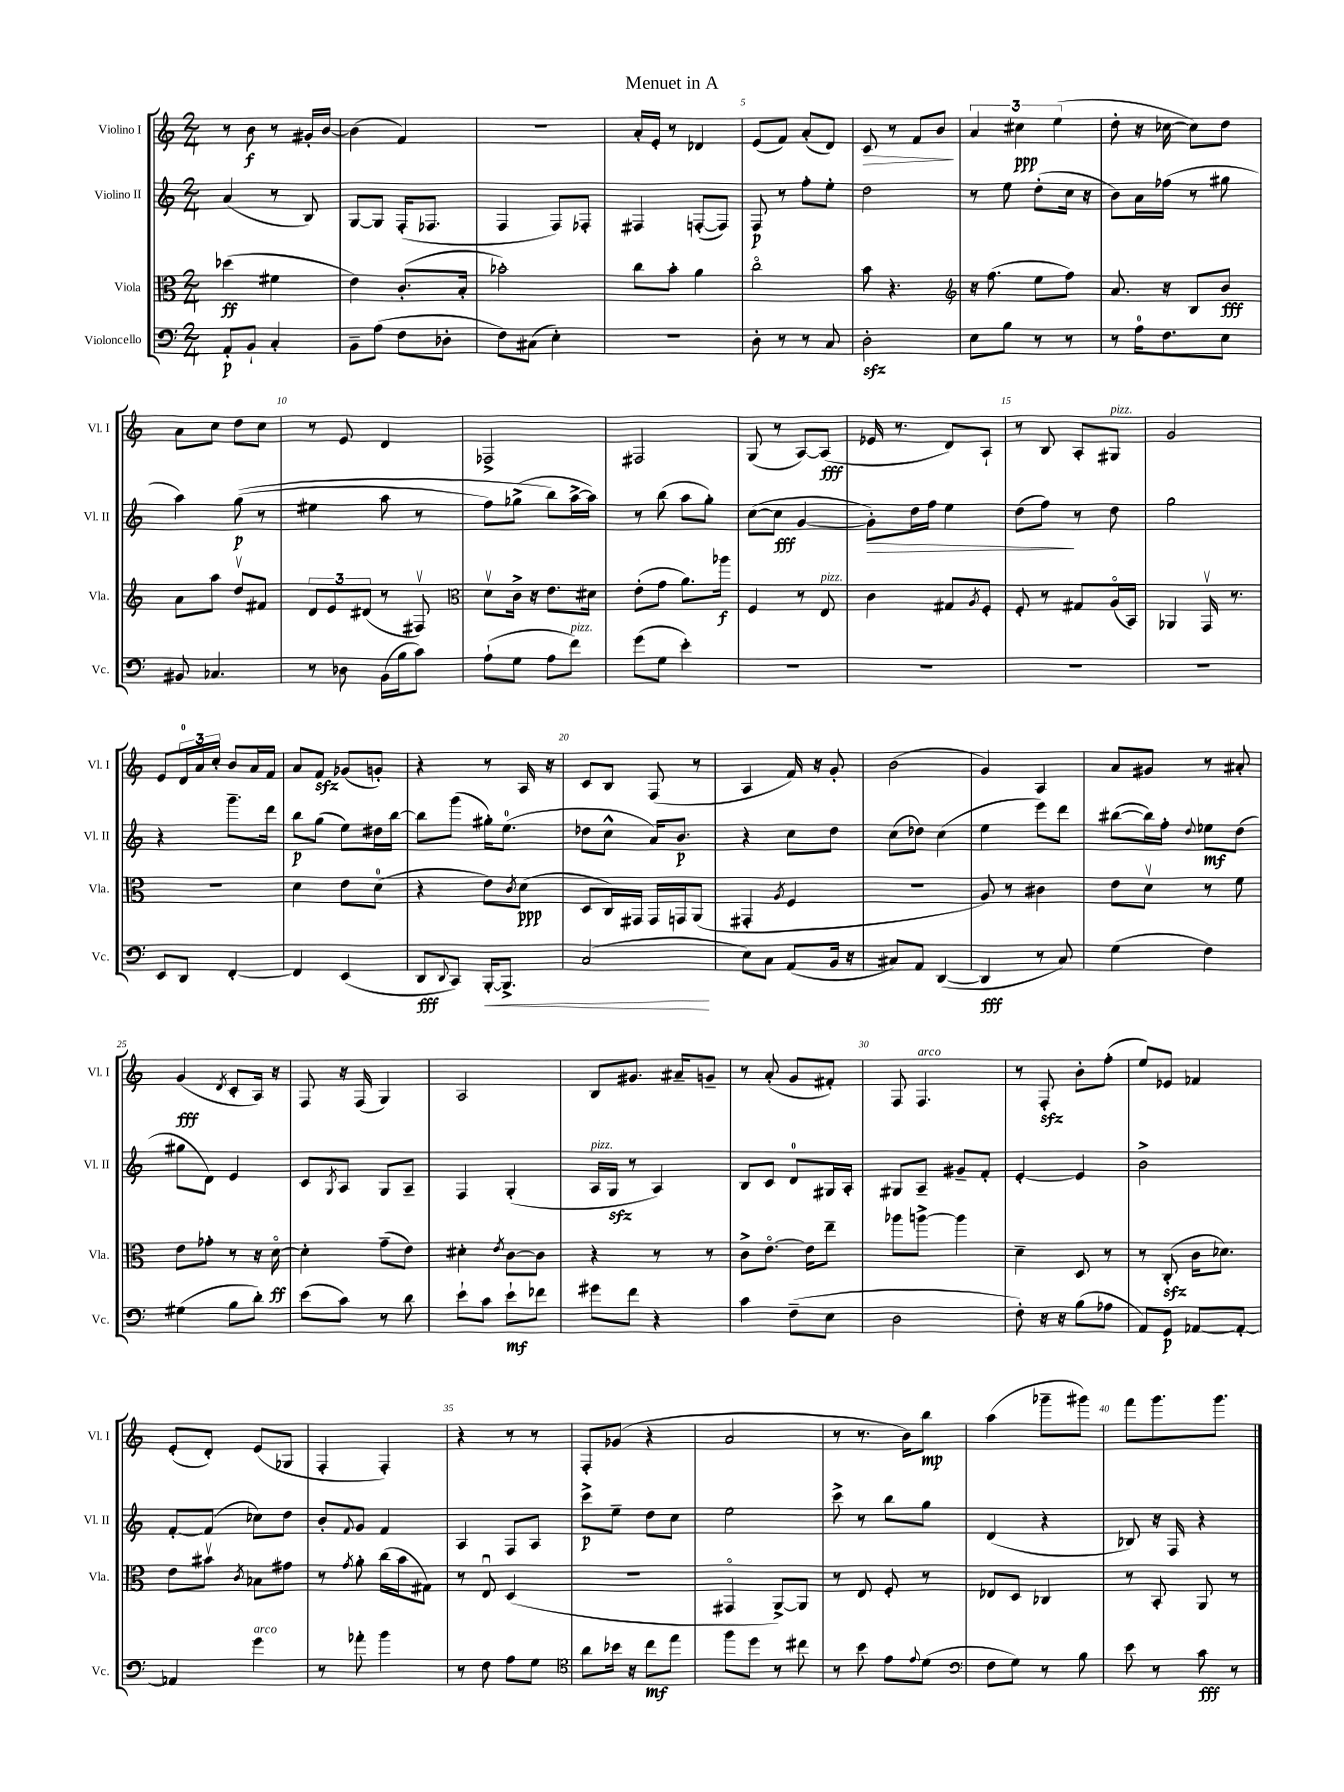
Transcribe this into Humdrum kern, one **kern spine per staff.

**kern	**dynam	**kern	**dynam	**kern	**dynam	**kern	**dynam
*part4	*part4	*part3	*part3	*part2	*part2	*part1	*part1
*staff4	*staff4	*staff3	*staff3	*staff2	*staff2	*staff1	*staff1
*I"Violoncello	*	*I"Viola	*	*I"Violino II	*	*I"Violino I	*
*I'Vc.	*	*I'Vla.	*	*I'Vl. II	*	*I'Vl. I	*
*clefF4	*	*clefC3	*	*clefG2	*	*clefG2	*
*k[]	*	*k[]	*	*k[]	*	*k[]	*
*M2/4	*	*M2/4	*	*M2/4	*	*M2/4	*
=1	=1	=1	=1	=1	=1	=1	=1
8AA'/L	p	(4dd-X\	ff	(4a/	.	8r	.
8BB`/J	.	.	.	.	.	8b\	f
4C'/	.	4f#X\	.	8r	.	8r	.
.	.	.	.	8B/)	.	16g#X'/LL	.
.	.	.	.	.	.	[16b/JJ	.
=2	=2	=2	=2	=2	=2	=2	=2
8BB~\L	.	4e\)	.	[8G/L	.	(4b\]	.
(8A\J	.	.	.	8G/J]	.	.	.
8F\L	.	(8.c'/L	.	(16F'/KL	.	4f/)	.
.	.	.	.	8.F-X/J	.	.	.
8D-X'\J	.	.	.	.	.	.	.
.	.	16B'/Jk	.	.	.	.	.
=3	=3	=3	=3	=3	=3	=3	=3
8F\L)	.	2b-X'\)	.	4F/	.	2r	.
(8C#X\J	.	.	.	.	.	.	.
4E'\)	.	.	.	8F/L)	.	.	.
.	.	.	.	8F-X'/J	.	.	.
=4	=4	=4	=4	=4	=4	=4	=4
2r	.	8cc\L	.	4F#X/	.	16a'/LL	.
.	.	.	.	.	.	16e'/JJ	.
.	.	8b'\J	.	.	.	8r	.
.	.	4a\	.	([8Fn'/L	.	4d-X/	.
.	.	.	.	8F/J])	.	.	.
=5	=5	=5	=5	=5	=5	=5	=5
8D'\	.	2cc\	.	8F/	p	(8e/L	.
8r	.	.	.	8r	.	8f/J)	.
8r	.	.	.	8ff'\L	.	(8a'/L	.
8C/	.	.	.	8ee'\J	.	8d/J)	.
=6	=6	=6	=6	=6	=6	=6	=6
!	!	!	!	!	!	!	!LO:HP:b
2Dzz'\	.	8b\	.	2dd\	.	8c/	>
.	.	4.r	.	.	.	8r	.
.	.	.	.	.	.	8f/L	.
.	.	.	.	.	.	8b/J	.
.	.	.	.	.	.	.	]
=7	=7	=7	=7	=7	=7	=7	=7
*	*	*clefG2	*	*	*	*	*
8E\L	.	16r	.	8r	.	6a/	.
.	.	(8.ff\	.	.	.	.	.
8B\J	.	.	.	8ee\	.	.	.
.	.	.	.	.	.	6cc#X\	ppp
8r	.	8ee\L	.	(8dd'\L	.	.	.
.	.	.	.	.	.	(6ee\	.
8r	.	8ff\J)	.	16cc\Jk	.	.	.
.	.	.	.	16r	.	.	.
=8	=8	=8	=8	=8	=8	=8	=8
8r	.	8.a/	.	8b\L)	.	8dd'\	.
16A\KL	.	.	.	16a\L	.	16r	.
8.F\	.	16r	.	(16ff-X\JJ	.	[16cc-X\	.
.	.	8B/L	.	8r	.	8cc-\L])	.
8E\J	.	8b/J	fff	8gg#X\	.	8dd\J	.
!!LO:LB:g=z
=9	=9	=9	=9	=9	=9	=9	=9
8BB#X/	.	8a\L	.	4aa\)	.	8a\L	.
4.C-X/	.	8aa\J	.	.	.	8cc\J	.
.	.	8ddv/L	.	((8gg\	p	8dd\L	.
.	.	8f#X/J	.	8r	.	8cc\J	.
=10	=10	=10	=10	=10	=10	=10	=10
8r	.	12d/L	.	4ee#X\	.	8r	.
.	.	12e/	.	.	.	.	.
8D-X\	.	.	.	.	.	8e/	.
.	.	(12d#X/J	.	.	.	.	.
(16BB\LL	.	8r	.	8aa\	.	4d/	.
16B\J	.	.	.	.	.	.	.
8c\J)	.	8F#Xv/)	.	8r	.	.	.
=11	=11	=11	=11	=11	=11	=11	=11
*	*	*clefC3	*	*	*	*	*
(8A`\L	.	8dv\L	.	8ff\L)	.	2F-X^/	.
8G\J	.	16c^\Jk	.	(8gg-X^\J	.	.	.
.	.	16r	.	.	.	.	.
8A\L	.	8.e\L	.	8bb\L)	.	.	.
!LO:TX:a:i:t=pizz.	!	!	!	!	!	!	!
8f\J)	.	.	.	[16aa^\L	.	.	.
.	.	16d#X\Jk	.	16aa\JJ])	.	.	.
=12	=12	=12	=12	=12	=12	=12	=12
(8g\L	.	(8e'\L	.	8r	.	2F#X/	.
8G\J	.	8g\J	.	(8bb\	.	.	.
4e'\)	.	8.a\L)	.	8aa\L	.	.	.
.	.	.	.	8gg'\J)	.	.	.
.	.	16aa-X\Jk	f	.	.	.	.
=13	=13	=13	=13	=13	=13	=13	=13
2r	.	4F/	.	([8cc\L	.	(8G/	.
.	.	.	.	8cc\J]	fff	8r	.
.	.	8r	.	[4g/	.	[8A/L)	.
!	!	!LO:TX:a:i:t=pizz.	!	!	!	!	!
.	.	8E/	.	.	.	(8A/J]	fff
=14	=14	=14	=14	=14	=14	=14	=14
!	!	!	!	!	!LO:HP:b	!	!
2r	.	4c\	.	8g'\L])	>	16e-X/	.
.	.	.	.	.	.	8.r	.
.	.	.	.	16dd\L	.	.	.
.	.	.	.	16ff\JJ	.	.	.
.	.	8G#X/L	.	4ee\	.	8d/L)	.
.	.	8qA/	.	.	.	.	.
.	.	8F'/J	.	.	.	8A`/J	.
=15	=15	=15	=15	=15	=15	=15	=15
2r	.	8F'/	.	(8dd\L	.	8r	.
.	.	8r	.	8ff\J)	.	8B/	.
.	.	8G#X/L	.	8r	]	8A'/L	.
!	!	!	!	!	!	!LO:TX:a:i:t=pizz.	!
.	.	(16A/L	.	8dd\	.	8G#X/J	.
.	.	16BB/JJ)	.	.	.	.	.
=16	=16	=16	=16	=16	=16	=16	=16
2r	.	4AA-X/	.	2gg\	.	2g/	.
.	.	16GGv/	.	.	.	.	.
.	.	8.r	.	.	.	.	.
!!LO:LB:g=z
=17	=17	=17	=17	=17	=17	=17	=17
8EE/L	.	2r	.	4r	.	8e/L	.
8DD/J	.	.	.	.	.	24d/L	.
.	.	.	.	.	.	24a/	.
.	.	.	.	.	.	24cc'/JJ	.
[4FF'/	.	.	.	8.ggg~\L	.	8b/L	.
.	.	.	.	.	.	16a/L	.
.	.	.	.	16ddd\Jk	.	16f/JJ	.
=18	=18	=18	=18	=18	=18	=18	=18
4FF/]	.	4d\	.	8bb\L	p	8a/L	.
.	.	.	.	(8gg\J	.	8fzz/J	.
(4EE/	.	8e\L	.	8ee\L)	.	(8g-X/L	.
.	.	(8d\J	.	16dd#X\L	.	8gn'/J)	.
.	.	.	.	[16bb\JJ	.	.	.
=19	=19	=19	=19	=19	=19	=19	=19
8DD/L	fff	4r	.	8bb\L]	.	4r	.
8qqDD/	.	.	.	.	.	.	.
8CC/J)	.	.	.	(8ggg\J	.	.	.
!	!LO:HP:b	!	!	!	!	!	!
[16BBB'/KL	<	8e\L)	.	16gg#X'\KL)	.	8r	.
8.BBB^/J]	.	.	.	(8.ee\J	.	.	.
.	.	8qc/	.	.	.	.	.
.	.	(8d\J	ppp	.	.	16A/	.
.	.	.	.	.	.	16r	.
=20	=20	=20	=20	=20	=20	=20	=20
(2C/	.	8D/L	.	8dd-X\L	.	8c/L	.
.	.	16C/L)	.	8cc^^\J	.	8B/J	.
.	.	16GG#X/JJ	.	.	.	.	.
.	.	16GG#/LL	.	16a/KL)	.	(8F/	.
.	.	16GGn/J	.	8.b/J	p	.	.
.	.	(8AA/J	.	.	.	8r	.
.	[	.	.	.	.	.	.
=21	=21	=21	=21	=21	=21	=21	=21
8E\L)	.	4GG#X'/	.	4r	.	4A/	.
8C\J	.	.	.	.	.	.	.
.	.	8qA/	.	.	.	.	.
(8AA/L	.	4F/	.	8cc\L	.	16f/)	.
.	.	.	.	.	.	16r	.
16BB/Jk	.	.	.	8dd\J	.	8g'/	.
16r	.	.	.	.	.	.	.
=22	=22	=22	=22	=22	=22	=22	=22
8C#X/L)	.	2r	.	(8cc\L	.	(2b\	.
8AA/J	.	.	.	8dd-X\J)	.	.	.
([4DD/	.	.	.	(4cc\	.	.	.
=23	=23	=23	=23	=23	=23	=23	=23
4DD/]	fff	8A/)	.	4ee\	.	4g/)	.
.	.	8r	.	.	.	.	.
8r	.	4c#X\	.	8eee\L)	.	4A/	.
8C/)	.	.	.	8ddd\J	.	.	.
=24	=24	=24	=24	=24	=24	=24	=24
(4G\	.	8e\L	.	([8bb#X\L	.	8a/L	.
.	.	8dv\J	.	16bb#\L])	.	8g#X/J	.
.	.	.	.	16ff'\JJ	.	.	.
.	.	.	.	8qqdd/	.	.	.
4F\)	.	8r	.	8ee-X\L	mf	8r	.
.	.	8f\	.	(8dd\J	.	8a#X'/	.
!!LO:LB:g=z
=25	=25	=25	=25	=25	=25	=25	=25
(4G#X\	.	8e\L	.	8gg#X\L	.	(4g/	fff
.	.	8g-X'\J	.	8d\J)	.	.	.
.	.	.	.	.	.	8qd/	.
8B\L	.	8r	.	4e/	.	8c'/L	.
8d'\J)	.	16r	.	.	.	16A/Jk)	.
.	.	[16d\	ff	.	.	16r	.
=26	=26	=26	=26	=26	=26	=26	=26
(8e\L	.	4d'\]	.	8c/L	.	8F/	.
.	.	.	.	8qG/	.	.	.
8c\J)	.	.	.	8A/J	.	16r	.
.	.	.	.	.	.	(16F/	.
8r	.	(8g~\L	.	8G/L	.	4G/)	.
8d\	.	8e\J)	.	8A~/J	.	.	.
=27	=27	=27	=27	=27	=27	=27	=27
8e`\L	.	4d#X'\	.	4F/	.	2A/	.
8c\J	.	.	.	.	.	.	.
.	.	8qe/	.	.	.	.	.
8e`\L	mf	[8c\L	.	(4G'/	.	.	.
8f-X\J	.	8c\J]	.	.	.	.	.
=28	=28	=28	=28	=28	=28	=28	=28
!	!	!	!	!LO:TX:a:i:t=pizz.	!	!	!
8g#X\L	.	4r	.	16A/LL	.	8B/L	.
.	.	.	.	16Gzz/JJ	.	.	.
8f\J	.	.	.	8r	.	8.g#X/J	.
4r	.	8r	.	4A/)	.	.	.
.	.	.	.	.	.	16a#X~/KL	.
.	.	8r	.	.	.	8gn~/J	.
=29	=29	=29	=29	=29	=29	=29	=29
4c\	.	8c^\L	.	8B/L	.	8r	.
.	.	[8.e\J	.	8c/J	.	(8a'/	.
(8F~\L	.	.	.	8d/L	.	8g/L	.
.	.	16e\KL]	.	.	.	.	.
8E\J	.	8ee~\J	.	16G#X/L	.	8f#X'/J)	.
.	.	.	.	16A'/JJ	.	.	.
=30	=30	=30	=30	=30	=30	=30	=30
2D\	.	8aa-X\L	.	8G#X/L	.	8F/	.
!	!	!	!	!	!	!LO:TX:a:i:t=arco	!
.	.	[8aan^\J	.	8A~/J	.	4.F/	.
.	.	4aa\]	.	8g#X~/L	.	.	.
.	.	.	.	8f'/J	.	.	.
=31	=31	=31	=31	=31	=31	=31	=31
8F'\)	.	4d~\	.	[4e'/	.	8r	.
16r	.	.	.	.	.	8Fzz'/	.
16r	.	.	.	.	.	.	.
(8B\L	.	8D/	.	4e/]	.	8b'\L	.
8A-X\J	.	8r	.	.	.	(8ff'\J	.
=32	=32	=32	=32	=32	=32	=32	=32
8AA/L)	.	8r	.	2b^\	.	8ee/L)	.
8GG/J	p	(8Czz'/	.	.	.	8e-X/J	.
[8AA-X/L	.	16c\KL	.	.	.	4f-X/	.
.	.	8.d-X\J)	.	.	.	.	.
8AA-'/J_	.	.	.	.	.	.	.
!!LO:LB:g=z
=33	=33	=33	=33	=33	=33	=33	=33
4AA-X/]	.	8e\L	.	[8f'/L	.	(8e'/L	.
.	.	8b#Xv\J	.	(8f/J]	.	8d'/J)	.
.	.	8qc/	.	.	.	.	.
!LO:TX:a:i:t=arco	!	!	!	!	!	!	!
4g\	.	8B-X\L	.	8cc-X\L)	.	(8e/L	.
.	.	8g#X\J	.	8dd\J	.	8G-X/J	.
=34	=34	=34	=34	=34	=34	=34	=34
8r	.	8r	.	8b'/L	.	4F'/	.
.	.	8qg/	.	8qqf/	.	.	.
8a-X'\	.	8a'\	.	8g/J	.	.	.
4b\	.	(16cc\LL	.	4f/	.	4F'/)	.
.	.	16b\J	.	.	.	.	.
.	.	8G#X\J)	.	.	.	.	.
=35	=35	=35	=35	=35	=35	=35	=35
8r	.	8r	.	4A/	.	4r	.
8F\	.	8Eu/	.	.	.	.	.
8A\L	.	(4D/	.	8F/L	.	8r	.
8G\J	.	.	.	8A/J	.	8r	.
=36	=36	=36	=36	=36	=36	=36	=36
*clefC4	*	*	*	*	*	*	*
8a\L	.	2r	.	8ccc^\L	p	8F'/L	.
16b-X\Jk	.	.	.	8ee~\J	.	(8g-X/J	.
16r	.	.	.	.	.	.	.
8cc\L	mf	.	.	8dd\L	.	4r	.
8ee\J	.	.	.	8cc\J	.	.	.
=37	=37	=37	=37	=37	=37	=37	=37
8ff\L	.	4GG#X/	.	2ee\	.	2a/	.
8dd\J	.	.	.	.	.	.	.
8r	.	[8AA^/L)	.	.	.	.	.
8cc#X\	.	8AA/J]	.	.	.	.	.
=38	=38	=38	=38	=38	=38	=38	=38
8r	.	8r	.	8ccc^\	.	8r	.
8b\	.	8E/	.	8r	.	8.r	.
8e\L	.	8F'/	.	8bb\L	.	.	.
.	.	.	.	.	.	16b\KL)	.
8qqe/	.	.	.	.	.	.	.
(8d\J	.	8r	.	8gg\J	.	8bb\J	mp
=39	=39	=39	=39	=39	=39	=39	=39
*clefF4	*	*	*	*	*	*	*
8F\L	.	8E-X/L	.	(4d/	.	(4aa\	.
8G\J)	.	8D/J	.	.	.	.	.
8r	.	4C-X/	.	4r	.	8ggg-X~\L	.
8B\	.	.	.	.	.	8ggg#X\J)	.
=40	=40	=40	=40	=40	=40	=40	=40
8e\	.	8r	.	8B-X/)	.	8fff\L	.
8r	.	8BB'/	.	16r	.	8.ggg\	.
.	.	.	.	16F/	.	.	.
8c\	fff	8AA/	.	4r	.	.	.
.	.	.	.	.	.	8.ggg\J	.
8r	.	8r	.	.	.	.	.
==	==	==	==	==	==	==	==
*-	*-	*-	*-	*-	*-	*-	*-
